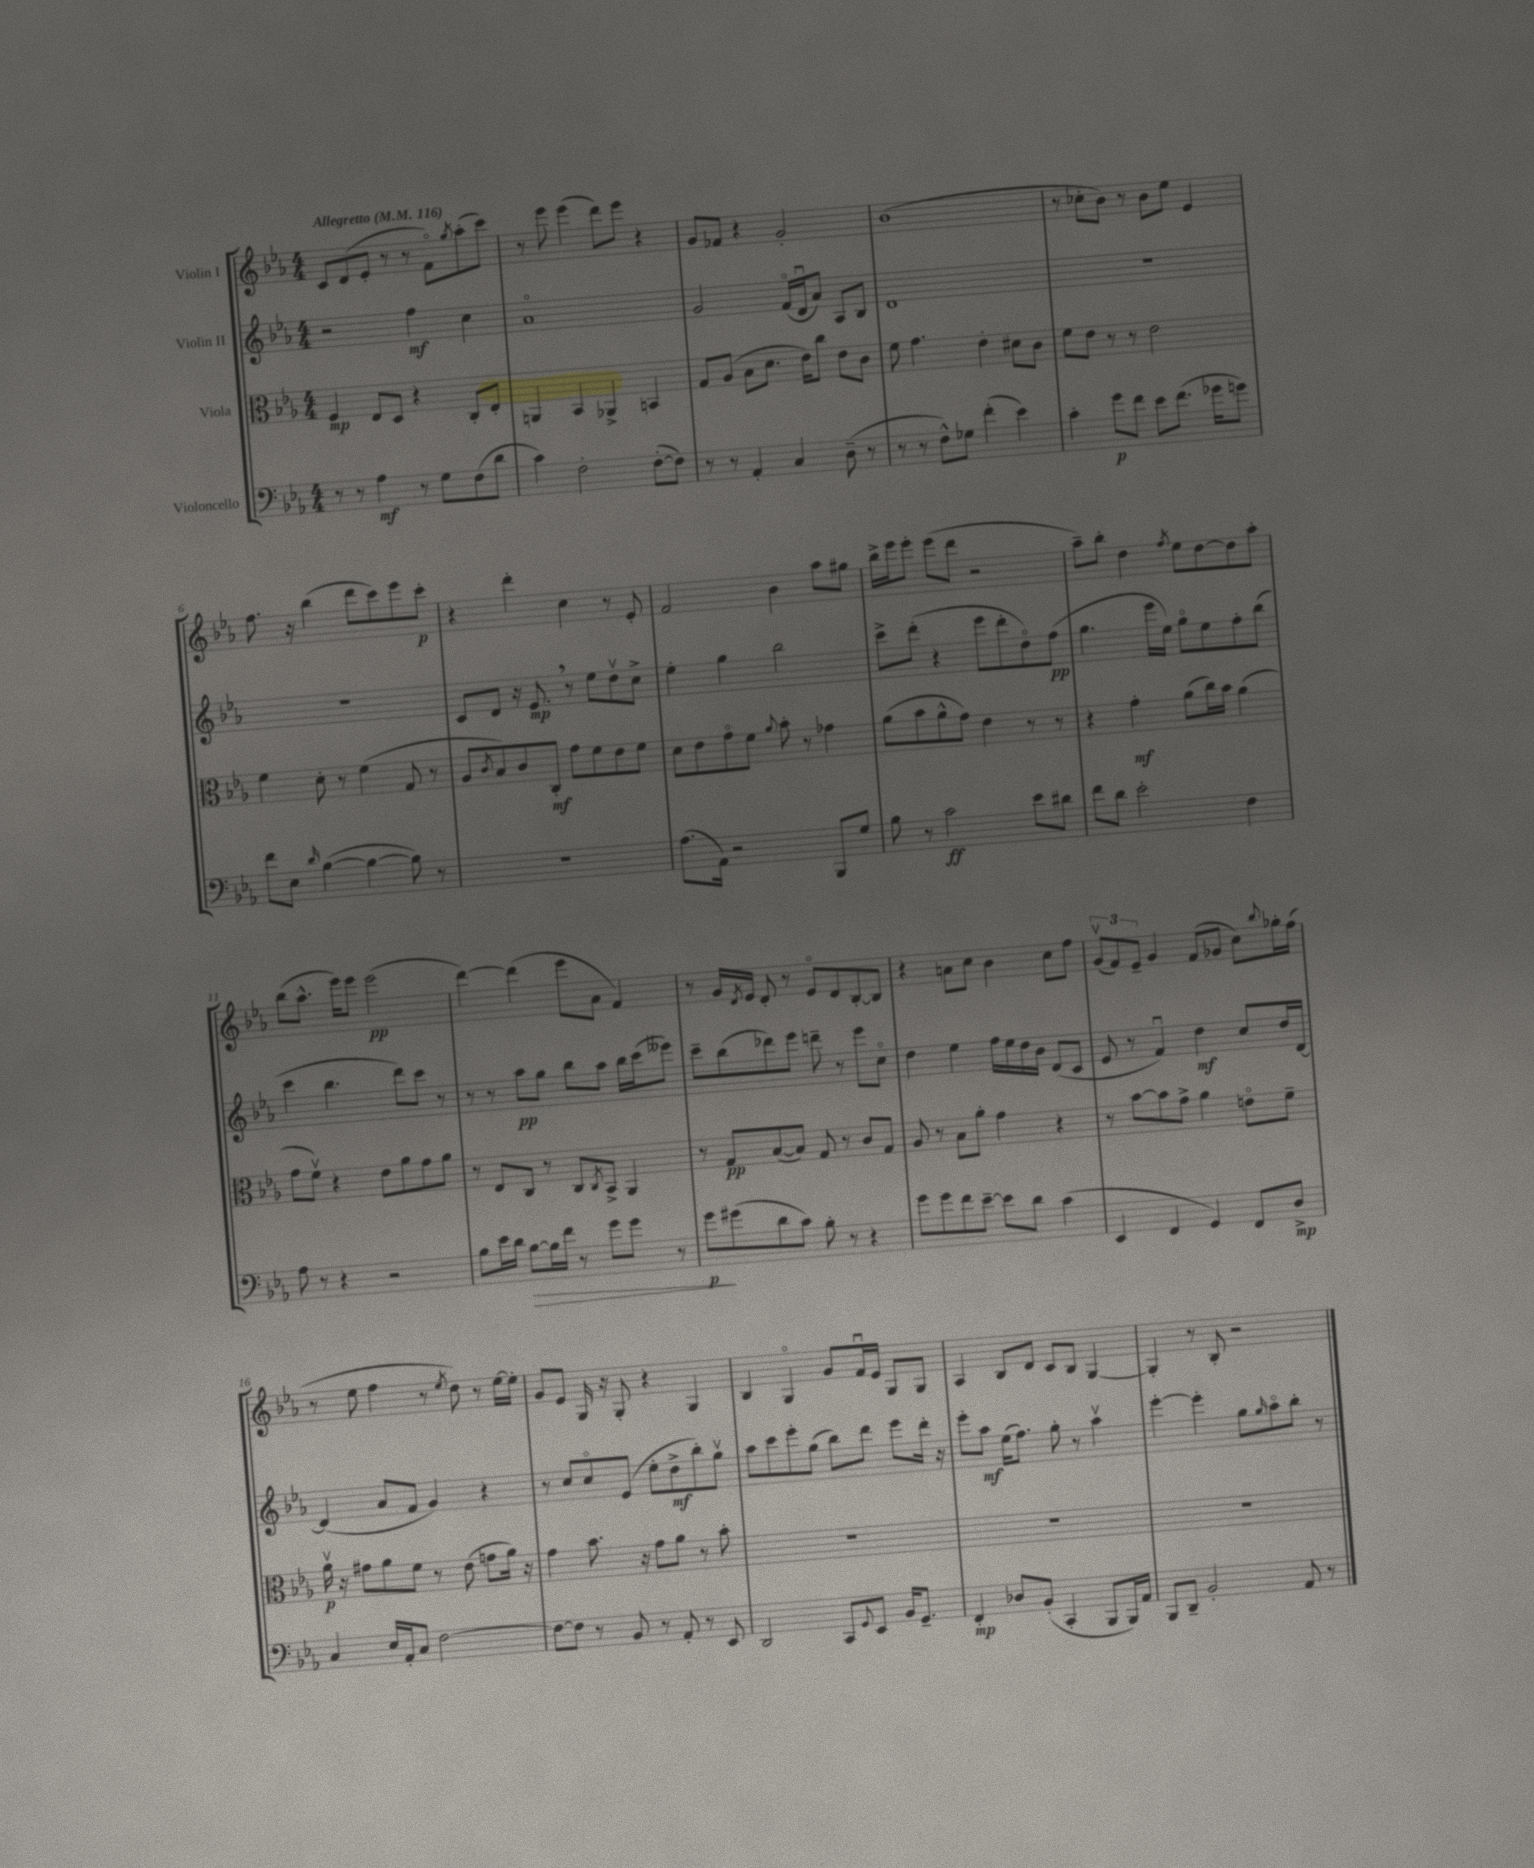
<<
\new StaffGroup <<
\new Staff = "s0" \with { instrumentName = "Violin I" } {
    \clef treble \key ees \major \numericTimeSignature \time 4/4 \tempo "Allegretto" 4 = 116
    c'8 d'8( ees'8-. r8 r8 f'8\flageolet) \acciaccatura { g''8 } aes''8-.( c'''8) |
    r8 ees'''8 ees'''4( d'''8) ees'''8 r4 |
    g'8 fes'8 r4 g'2-. |
    bes'1( |
    r8 ces''8-. bes'8) r8 bes'8 ees''8 ees'4 |
    f''8. r16 bes''4( d'''8 c'''8) ees'''8 c'''8-.\p |
    r4 d'''4-. c''4 r8 ees'8-. |
    f'2 bes'4 aes''8 gis''8 |
    bes''16-> ees'''16 ees'''8-. ees'''8( d'''8 r2 |
    aes''8--) bes''8-. d''4 \acciaccatura { f''8 } ees''8 d''8~ d''8 aes''8-. |
    bes''8( aes''8.-^ ees'''16) ees'''8 ees'''2\pp( |
    d'''4~) d'''4( ees'''8 aes'8 f'4) |
    r8 g'16 \acciaccatura { d'8 } ees'16 d'8-. r8 ees'8\flageolet d'8 bes8~-. bes8 |
    r4 a'8 c''8 bes'4 c''8 f''8 |
    \tuplet 3/2 { g'8\upbow( f'8) ees'8-- } g'4 f'8( ges'8 c''8) \appoggiatura { bes''8 } ges''16-. f''16( |
    r8 ees''8 f''4 r8 \acciaccatura { ees''8 } d''8) r8 ees''16~ ees''16-. |
    g'8 ees'8 g16 r16 g8-. r4 g4 |
    bes4 g4\flageolet g'8 f'16\downbow ees'16 g8 g8 |
    aes4 bes8 d'8 c'8 bes8 g4~ |
    g4-. r8 bes8-. r2 \bar "|." |
}
\new Staff = "s1" \with { instrumentName = "Violin II" } {
    \clef treble \key ees \major \numericTimeSignature \time 4/4
    r2 f''4\mf c''4 |
    aes'1\flageolet |
    g'2 f'16\flageolet( d'16\downbow aes'8) aes8 bes8 |
    d'1 |
    r1 |
    R1 |
    c'8 d'8 r16 ees'8.\mp \breathe r8 ees''8 d''8\upbow c''8-> |
    ees''4-. g''4 bes''2 |
    c'''8-> d'''8-.( r4 ees'''8 d'''8-. d''8\flageolet) f''8\pp( |
    g''4. ees'''16 ees''16) g''8\flageolet ees''8 f''8-. bes''8( |
    c'''4 bes''4. d'''8) c'''8 r8 |
    r8 r8 aes''8\pp g''8 bes''8 aes''8 bes''16 c'''16( eeses'''8) |
    c'''8-- bes''8( des'''8) ees'''8 d'''8-- r8 ees'''8 c''8\flageolet |
    d''4 ees''4 f''16 ees''16 d''16 bes'16 d'8( c'8 |
    ees'8 r8 f'4\downbow) d''4\mf c''8 d''16 d'16~ |
    d'4( aes'8 f'8 g'4) r4 |
    r8 c''8 c''8\flageolet ees'8( ees''8-. d''8->\mf bes''8-.) g''8\upbow |
    aes''8 c'''8 ees'''8-. g''8( bes''8) d'''8 ees'''8 d'''16-. r16 |
    ees'''8-. aes''8\mf ees''16( f''8.) g''8-. r8 aes''4\upbow |
    ees'''4~-. ees'''4-. g''8 \grace { g''16 } aes''8\flageolet bes''8-. r8 \bar "|." |
}
\new Staff = "s2" \with { instrumentName = "Viola" } {
    \clef alto \key ees \major \numericTimeSignature \time 4/4
    f4\mp ees8 d8 r4 c8-. ees8-. |
    a,4 bes,4 aes,4-> b,4 |
    g8 aes8( bes8 d'8. ees'16) c''8 ees'8 c'8 |
    f'8 g'4. ees'4-. dis'8 c'8 |
    f'8 ees'8 r8 r8 ees'2 |
    f'4 d'8-. r8 f'4( g8 r8 |
    aes8 \acciaccatura { c'8 } bes8) c'8 c8-.\mf g'8 f'8 ees'8 f'8 |
    d'8 ees'8 g'8\flageolet f'8 \appoggiatura { aes'8 } bes'8-. r8 ges'4 |
    aes'8( bes'8 aes'8-^ g'8) ees'4 r8 r8 |
    r4 g'4-.\mf aes'8( c''16) bes'16 aes'4( |
    g'8 f'8\upbow) r4 ees'8 aes'8 g'8 aes'8 |
    r8 ees8 c8 r8 c8 \acciaccatura { c8 } bes,8-> aes,4 |
    r8 g8\pp bes8~( bes8) g8 r8 c'8 g8 |
    aes8 r8 bes8 aes'8-. g'4 r4 |
    r8 bes'8~ bes'8 g'8-> aes'4 e'8\flageolet f'8-- |
    aes'16\upbow\p r16 gis'8 aes'8 f'8 r8 ees'8( g'8 aes'16) r16 |
    g'4 bes'8. r16 g'8 aes'8 r8 bes'8-. |
    R1 |
    R1 |
    R1 \bar "|." |
}
\new Staff = "s3" \with { instrumentName = "Violoncello" } {
    \clef bass \key ees \major \numericTimeSignature \time 4/4
    r8 r8 aes4\mf r8 g8 f8( d'8 |
    c'4) f2-. f8~-.( f8) |
    r8 r8 aes,4-. c4 d8--( r8 |
    r8 r8 f8-^) ges8 f'4-.( ees'4) |
    c'4-. g'8\p f'8 ees'8 f'8.( ges'16 g'8) |
    f'8 ees8 \grace { d'16 } bes4~( bes4~ bes8) r8 |
    R1 |
    aes8.( aes,16) r2 bes,,8 g8 |
    bes8 r8 c'2\ff ees'8 dis'8 |
    f'8 d'8 ees'2-. f4 |
    aes8 r8 r4 r2 |
    bes8 ees'16 d'16 bes8~\> bes16 f'16 r8 g'8 g'8 r8 |
    g'8\p\! gis'8( d'8 c'8) bes8-. r8 r4 |
    g'8 g'8 f'8 ees'8~-- ees'8 d'8 c'4( |
    ees,4 f,4 g,4) f,8 d8->\mp |
    c4 ees16 aes,16-. c8 f2~ |
    f8~ f8 r8 bes,8 r8 aes,8-. r8 ees,8 |
    d,2 c,8 \appoggiatura { g,8 } ees,8 bes,16 g,8.-- |
    f,4-.\mp des8 bes,8-.( c,4-. bes,,8 bes,,16) aes,16 |
    bes,,8 d,8-- bes,2-. aes,8 r8 \bar "|." |
}
>>
>>
